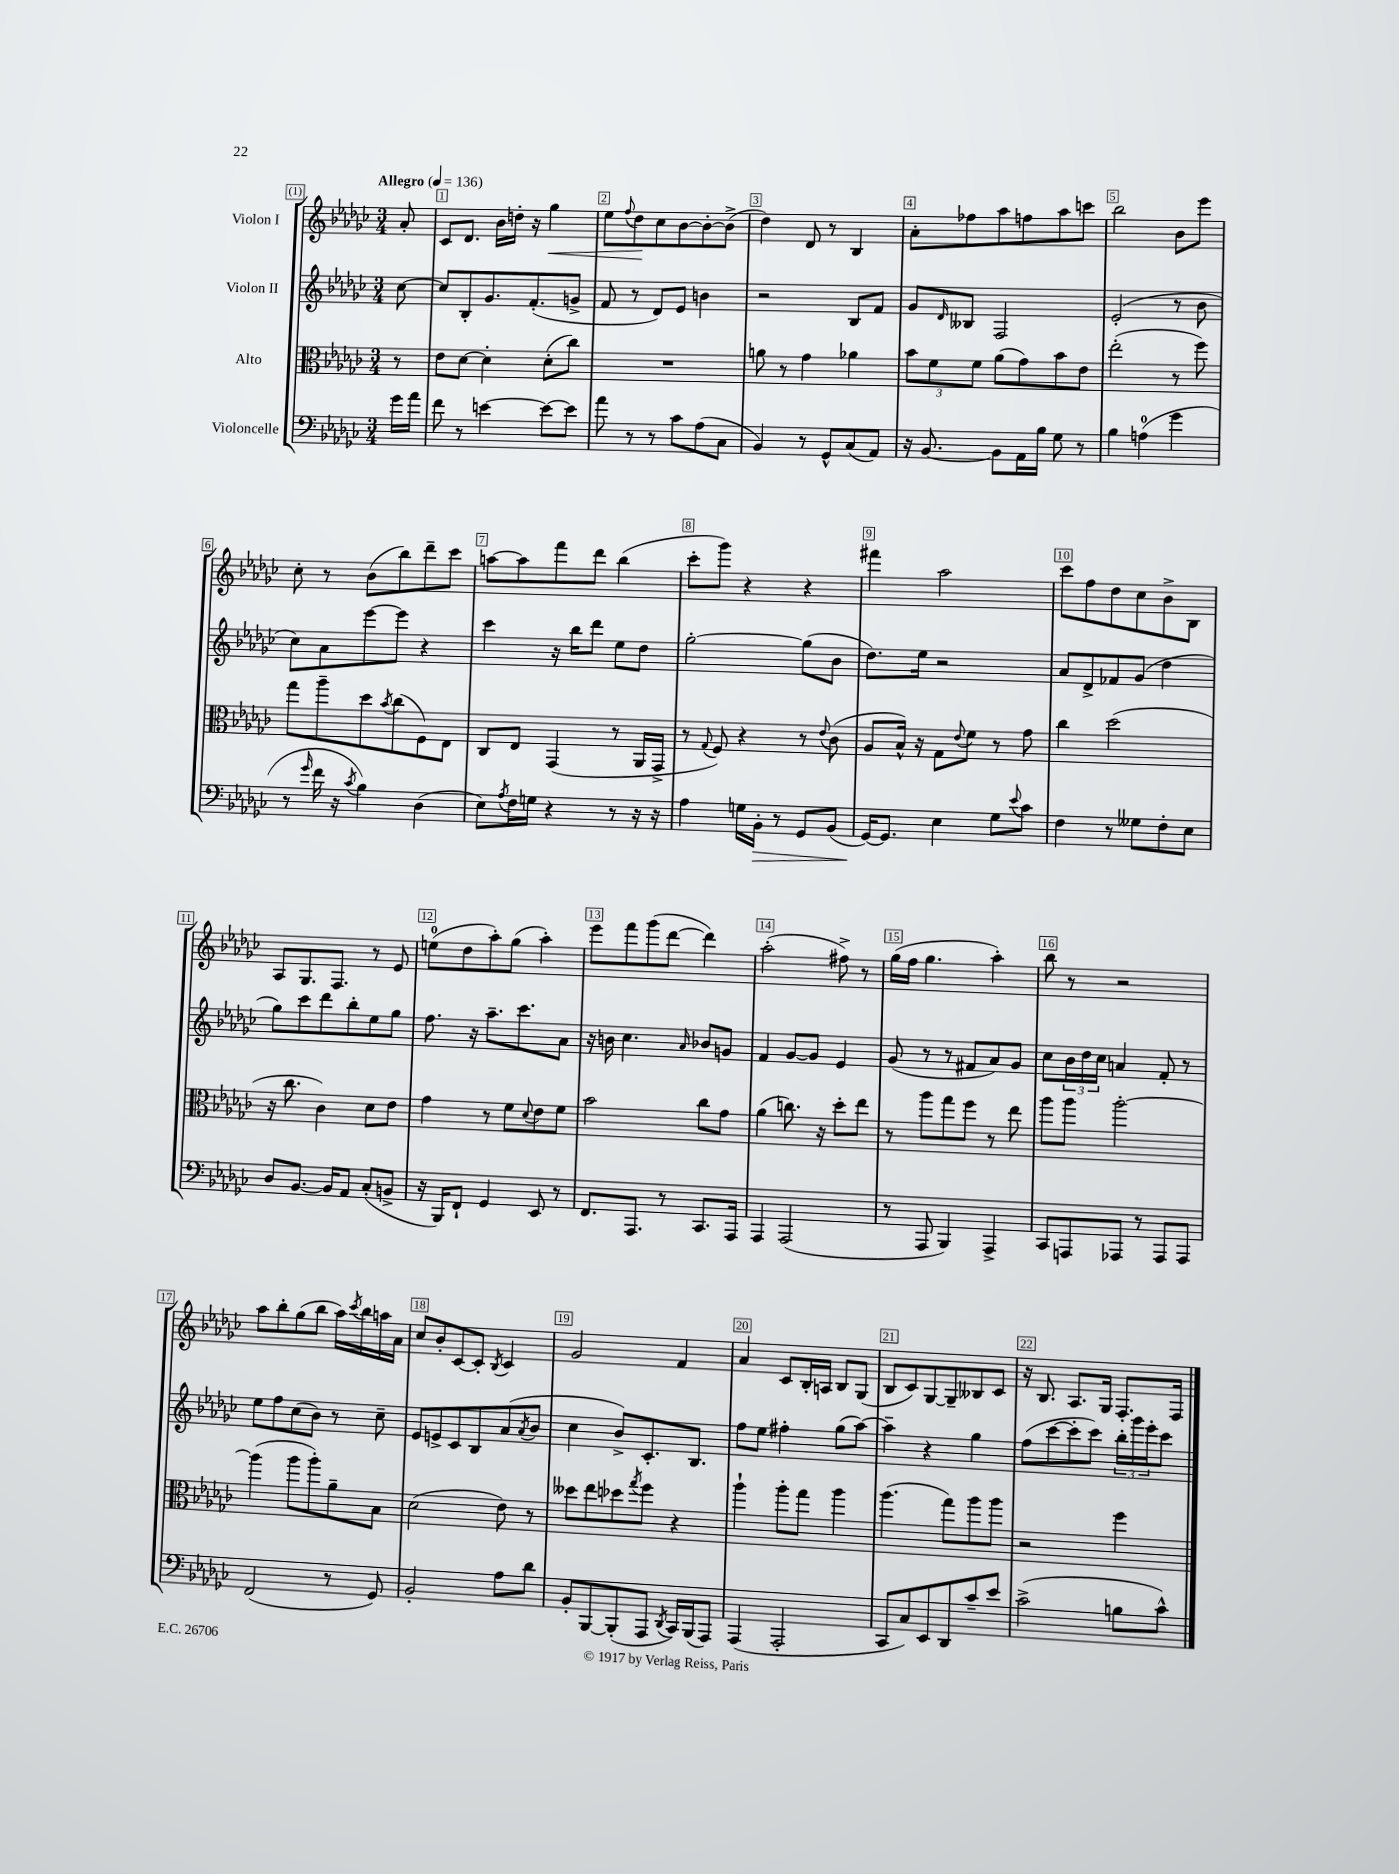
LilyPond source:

<<
\new StaffGroup <<
\new Staff = "s0" \with { instrumentName = "Violon I" } {
    \clef treble \key ges \major \numericTimeSignature \time 3/4 \partial 8 \tempo "Allegro" 4 = 136
    aes'8-. |
    ces'8 des'8. bes'16 d''16-. r16 ges''4\< |
    ees''8 \appoggiatura { f''8 } des''8\! ces''8 bes'8~ bes'8~-. bes'8->( |
    des''4) des'8 r8 bes4 |
    aes'8-. fes''8 aes''8 f''8 aes''8 c'''8 |
    bes''2 bes'8 ees'''8 |
    ces''8-. r8 bes'8( bes''8) des'''8-- ces'''8 |
    a''8~ a''8 f'''8 des'''8 bes''4( |
    ces'''8-. ges'''8) r4 r4 |
    fis'''4 aes''2 |
    ces'''8 f''8 des''8 ces''8 bes'8-> bes8 |
    aes8 ges8. f8. r8 ees'8 |
    e''8-0( des''8 aes''8-.) ges''8( aes''4-.) |
    ees'''8 f'''8 ges'''8( des'''8~ des'''4) |
    aes''2-.( fis''8->) r8 |
    ges''16( f''16 ges''4. aes''4-.) |
    bes''8 r8 r2 |
    aes''8 bes''8-. ges''8( bes''8 aes''16) \acciaccatura { ces'''8 } bes''16 a''16 aes'16 |
    ces''8 bes'8-. ces'8~ ces'8-. \acciaccatura { bes8 } ces'4 |
    ges'2 f'4 |
    aes'4 ces'8 bes16-. a16 bes8 ges8( |
    bes8 ces'8) ges8~ ges8-- beses8 ces'8 |
    r16 bes8. aes8. ges16 f8.-. f16 \bar "|." |
}
\new Staff = "s1" \with { instrumentName = "Violon II" } {
    \clef treble \key ges \major \numericTimeSignature \time 3/4 \partial 8
    ces''8~ |
    ces''8 bes8-. ges'8. f'8.-.( g'8-> |
    f'8 r8 des'8) ees'8 b'4 |
    r2 bes8 f'8 |
    ges'8 \grace { des'16 } beses8 f2 |
    ees'2-.( r8 bes'8 |
    ces''8) aes'8 ees'''8~ ees'''8 r4 |
    ces'''4 r16 bes''16 des'''8 ees''8 des''8 |
    ges''2~-. ges''8( bes'8 |
    des''8.) ees''16 r2 |
    aes'8 des'8-> fes'8 ges'8( des''4 |
    ges''8) ces'''8 des'''8 bes''8-. ees''8 ges''8 |
    f''8. r16 aes''8.-- ces'''8. aes'8 |
    r16 b'16 ces''4. \grace { aes'16 } bes'8 g'8 |
    f'4 ges'8~ ges'8 ees'4 |
    ges'8( r8 r8 fis'8 aes'8) ges'8 |
    ces''8 \tuplet 3/2 { bes'16 des''16 ces''16 } a'4 f'8-. r8 |
    ees''8 f''8 ces''8( bes'8) r8 ces''8-- |
    ees'8 e'8-> ces'8 bes8 aes'8( \acciaccatura { aes'8 } bes'8 |
    ces''4 bes'8->) ces'8.-. bes8. |
    f''8 ees''8 fis''4-. ges''8( aes''8~) |
    aes''4-- r4 ges''4 |
    f''8( ces'''8~ ces'''8-. ces'''8) \tuplet 3/2 { bes''16-. ges'''16 ees'''16-. } ces'''8 \bar "|." |
}
\new Staff = "s2" \with { instrumentName = "Alto" } {
    \clef alto \key ges \major \numericTimeSignature \time 3/4 \partial 8
    r8 |
    ees'8 des'8~ des'4-. des'8-.( ces''8) |
    R2. |
    a'8 r8 ges'4 aes'4 |
    \tuplet 3/2 { bes'8 f'8 f'8 } aes'8( ges'8) bes'8 ees'8 |
    ees''2-.( r8 f''8) |
    ges''8 aes''8-- des''8 \acciaccatura { bes'8 } ces''8( f8) ees8 |
    ces8 ees8 ges,4( r8 aes,16 ges,16-> |
    r8 \appoggiatura { ges8 } f8) r4 r8 \appoggiatura { ees'8 } ces'8( |
    aes8 bes16-^) r16 ges8 \appoggiatura { ees'8 } f'8 r8 ges'8 |
    ces''4 des''2( |
    r16 ces''8. ces'4) des'8 ees'8 |
    ges'4 r8 f'8 \appoggiatura { des'8 } ees'8 f'8 |
    bes'2 ces''8 ges'8 |
    aes'4( c''8.) r16 des''8-. ees''8 |
    r8 aes''8 ges''8 f''8 r8 ees''8 |
    aes''8 aes''8 aes''2~-. |
    aes''4( aes''8 aes''8-.) aes'8-- bes8 |
    des'2( ees'8) r8 |
    deses''8 ees''8 des''8 \acciaccatura { ges''8 } f''8 r4 |
    aes''4-! aes''8-. ges''8 aes''4 |
    aes''4.( ges''8) aes''8 aes''8 |
    r2 f''4 \bar "|." |
}
\new Staff = "s3" \with { instrumentName = "Violoncelle" } {
    \clef bass \key ges \major \numericTimeSignature \time 3/4 \partial 8
    ges'16 aes'16 |
    f'8 r8 e'4~ e'8~ e'8 |
    aes'8 r8 r8 ces'8 aes8( ces8 |
    bes,4) r8 ges,8-^ ces8( aes,8) |
    r16 bes,8.~ bes,8 aes,16 bes16 ges8 r8 |
    bes4 a4-0( ges'4 |
    r8 \grace { ges'16 } f'16 r16 \acciaccatura { ces'8 } bes4) des4( |
    ees8) \acciaccatura { aes8 } f16 g16 r4 r8 r16 r16 |
    aes4 g16 bes,16-.\> r8 ges,8 bes,8( |
    ges,16~\!) ges,8. ees4 ges8 \appoggiatura { ees'8 } ces'8 |
    f4 r8 geses8 f8-. ees8 |
    des8 bes,8.~ bes,16 aes,8 ces8-.( b,8-> |
    r16 bes,,16) f,8-! ges,4 ees,8 r8 |
    f,8. aes,,8. r8 ces,8. aes,,16 |
    aes,,4 aes,,2( |
    r8 aes,,8 bes,,4) aes,,4-> |
    ces,8 a,,8 aes,,8 r8 aes,,8 aes,,8 |
    f,2( r8 ges,8) |
    bes,2-. aes8 des'8 |
    bes,8-. bes,,8~ bes,,8-.( aes,,8 \acciaccatura { des,8 } ces,16) bes,,16( aes,,8) |
    aes,,4( aes,,2-. |
    ces,8 ces8) ees,8 des,8 ces'8-- ees'8 |
    ces'2->( b8 ces'8-^) \bar "|." |
}
>>
>>
\layout { \context { \Score \override BarNumber.break-visibility = ##(#f #t #t) barNumberVisibility = #all-bar-numbers-visible \override BarNumber.stencil = #(make-stencil-boxer 0.1 0.3 ly:text-interface::print) } }
